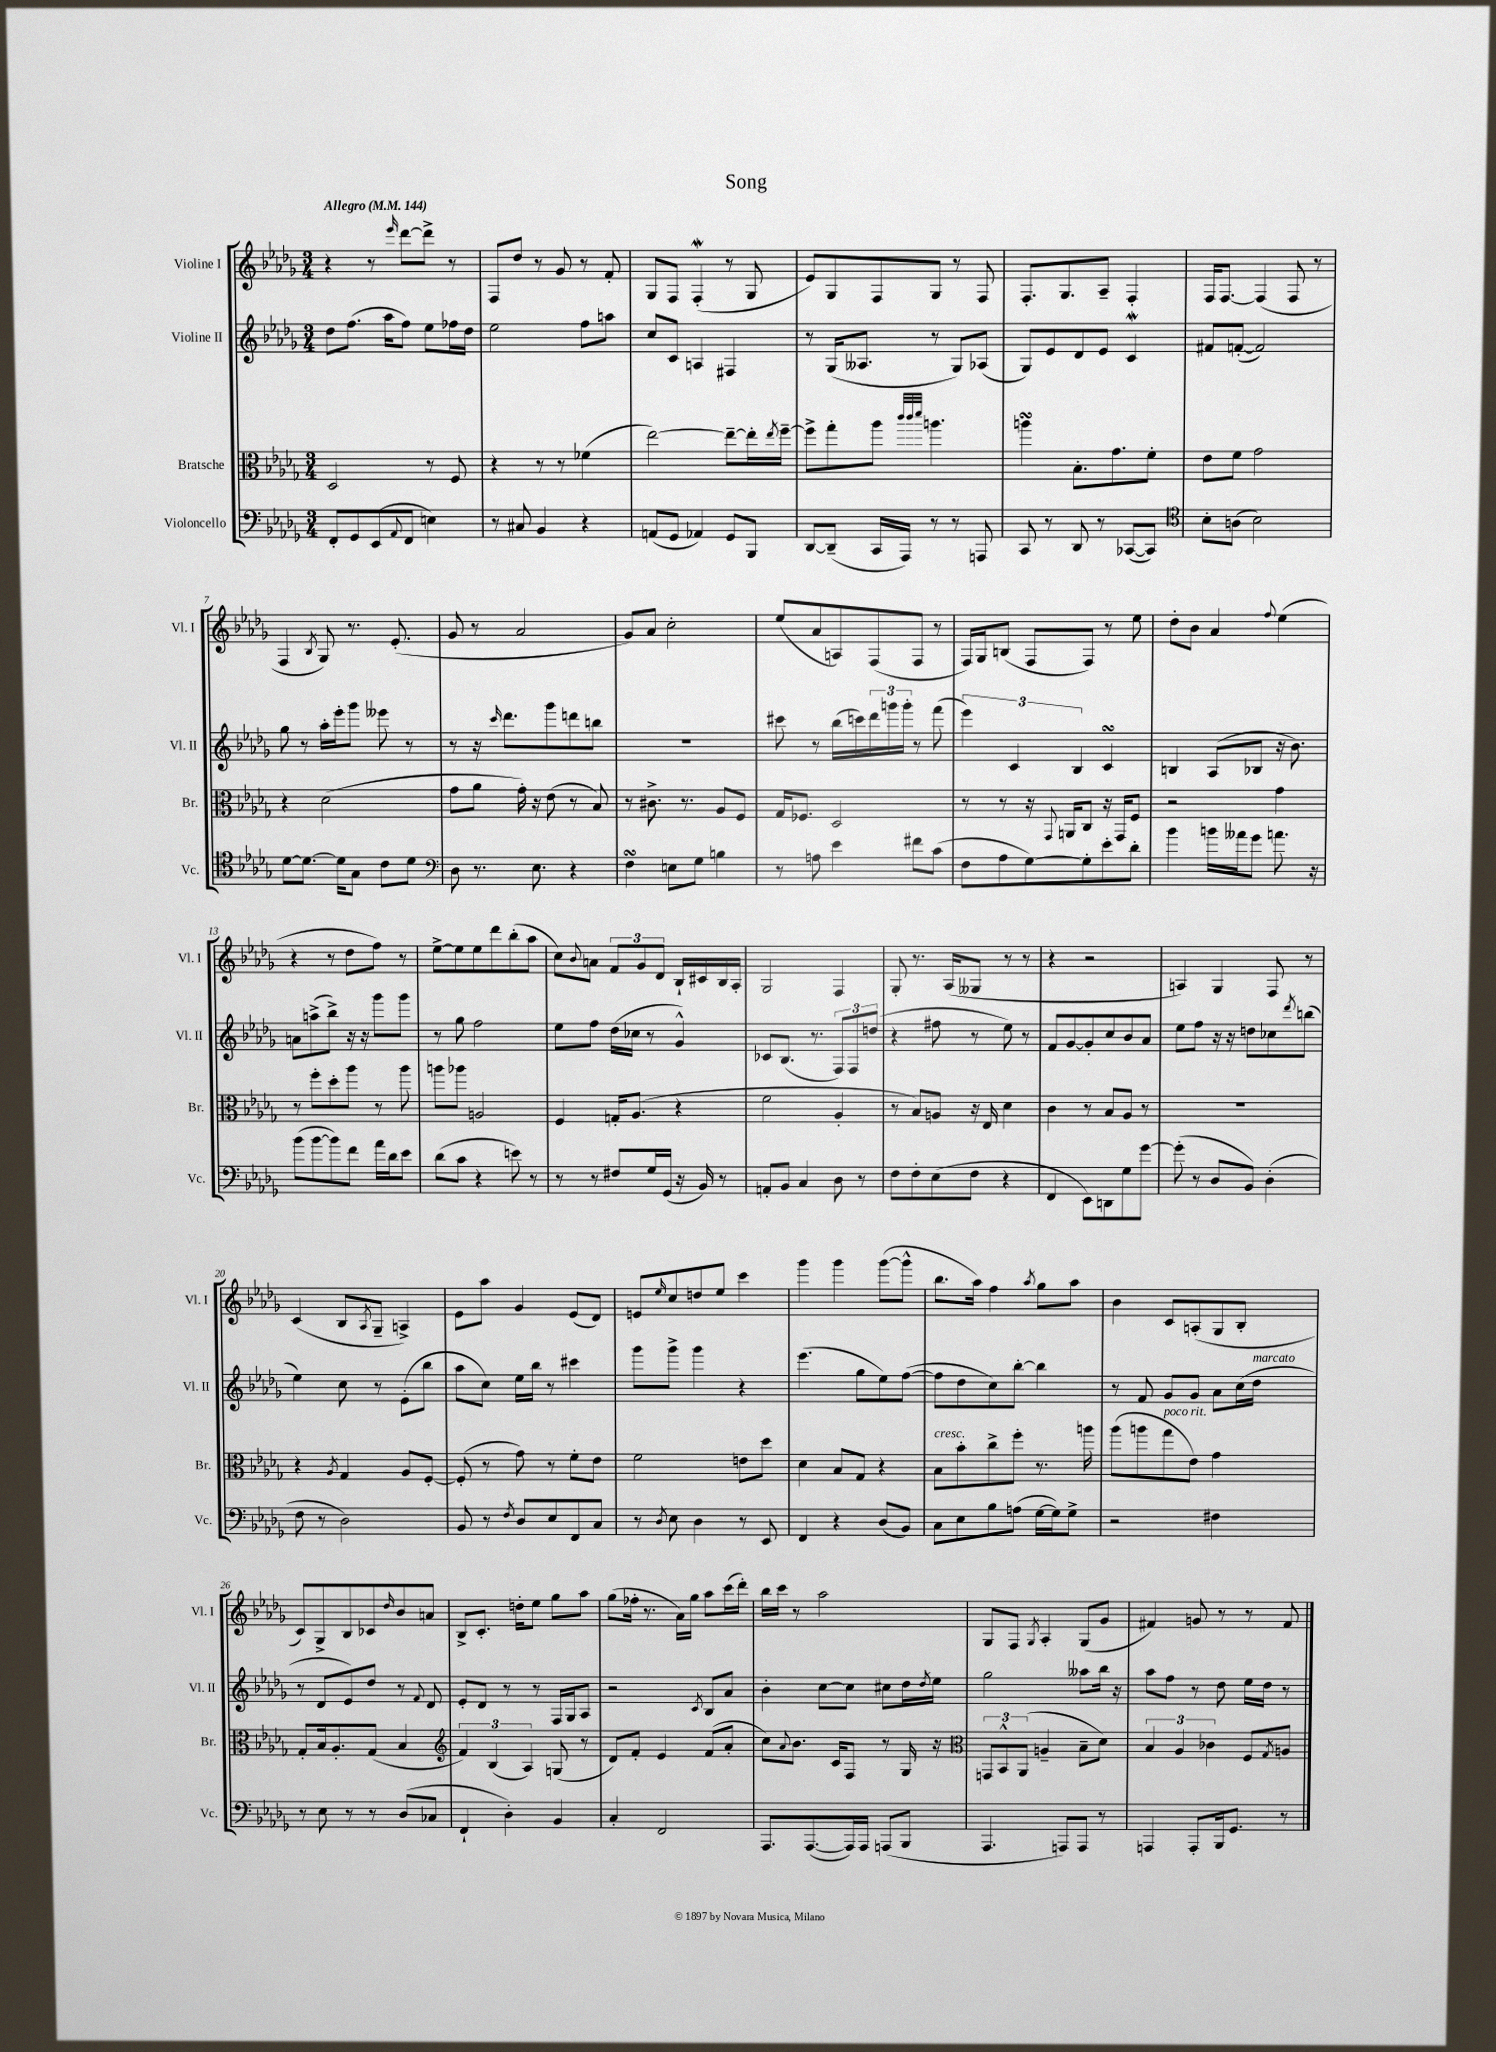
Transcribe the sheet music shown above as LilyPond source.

\header { title = "Song" }
<<
\new StaffGroup <<
\new Staff = "s0" \with { instrumentName = "Violine I" shortInstrumentName = "Vl. I" } {
    \clef treble \key des \major \numericTimeSignature \time 3/4 \tempo "Allegro" 4 = 144
    r4 r8 \grace { ees'''16 } des'''8~ des'''8-> r8 |
    f8 des''8 r8 ges'8 r8 f'8-. |
    ges8 f8 f4-.\mordent( r8 ges8 |
    ees'8) ges8 f8 ges8 r8 f8 |
    f8.-. ges8. aes8-- f4-. |
    f16 f8.~ f4( f8 r8 |
    f4 \acciaccatura { bes8 } ges8) r8. ees'8.-.( |
    ges'8 r8 aes'2 |
    ges'8) aes'8 c''2-. |
    ees''8( aes'8 a8) f8( f8 r8 |
    f16) ges16 b8( f8 f8) r8 ees''8 |
    des''8-. bes'8 aes'4 \appoggiatura { f''8 } ees''4( |
    r4 r8 des''8 f''8) r8 |
    ees''8~-> ees''8 ees''8 des'''8 bes''8-.( aes''8 |
    c''8) \appoggiatura { bes'8 } a'8 \tuplet 3/2 { f'8 ges'8 des'8 } bes16-! cis'16 bes16 aes16-. |
    ges2 f4 |
    ges8-. r8. aes16( geses8 r8 r8 |
    r4 r2 |
    a4) ges4 f8 r8 |
    c'4( bes8 \acciaccatura { aes8 } ges8-- a4->) |
    ees'8 aes''8 ges'4 ees'8( des'8) |
    e'8 \grace { ees''16 } c''8 d''8 ees''8 c'''4 |
    ges'''4 ges'''4 ges'''8~( ges'''8-^ |
    bes''8. aes''16) f''4 \acciaccatura { aes''8 } ges''8 aes''8 |
    bes'4 c'8 a8-.( ges8 bes8-. |
    c'8) ges8-> bes8 ces'8 \grace { des''16 } bes'8 a'8 |
    bes8-> c'8.-. d''16-. ees''8 ges''8 aes''8 |
    ges''8( fes''16-. r8. aes'16) ges''16 aes''8 c'''16( des'''16-.) |
    bes''16 c'''16 r8 aes''2 |
    ges8 f8 \acciaccatura { ges8 } aes4-. ges8( ges'8 |
    fis'4) g'8 r8 r8 fis'8 \bar "|." |
}
\new Staff = "s1" \with { instrumentName = "Violine II" shortInstrumentName = "Vl. II" } {
    \clef treble \key des \major \numericTimeSignature \time 3/4
    des''8 f''8.( aes''16 f''8) ees''8 fes''16 des''16 |
    ees''2 f''8 a''8 |
    c''8 c'8 a4 fis4 |
    r8 ges16( aeses8. r8 ges8) aes8( |
    ges8) ees'8 des'8 ees'8 c'4\mordent |
    fis'8 f'8~-.( f'2) |
    ges''8 r8 aes''16-. ees'''16-. ges'''8 eeses'''8 r8 |
    r8 r16 \grace { c'''16 } des'''8. ges'''8 d'''8 b''8 |
    R2. |
    cis'''8 r8 bes''16( c'''16) \tuplet 3/2 { des'''16 g'''16 g'''16-. } r8 f'''8( |
    \tuplet 3/2 { ees'''4) c'4 bes4 } c'4\turn |
    b4 aes8( bes8 r16 bes'8.) |
    a'8 a''8->( bes''8->) r16 r16 ges'''8 ges'''8 |
    r8 ges''8 f''2 |
    ees''8 f''8 des''16( ces''16 r8 ges'4-^) |
    ces'8 bes8.( r8. \tuplet 3/2 { f8) f8 d''8( } |
    r4 fis''8 r8 ees''8) r8 |
    f'8 ges'8~ ges'8-. c''8 bes'8 aes'8 |
    ees''8 f''8 r16 r16 d''8 ces''8 \acciaccatura { des'''8 } b''8( |
    ees''4) c''8 r8 ees'8-.( bes''8 |
    aes''8 c''8) ees''16 bes''16 r8 cis'''4 |
    ges'''8 ges'''8-> ges'''4 r4 |
    ees'''4.( ges''8 ees''8) f''8~( |
    f''8 des''8 c''8) bes''8~-. bes''4 |
    r8 f'8 ges'8 ges'8 aes'8 c''16( des''16^\markup { \italic "marcato" } |
    r8 des'8 ees'8) des''8 r8 \appoggiatura { f'8 } des'8 |
    ees'8-. des'8 r8 r8 f16 ges16 aes8 |
    r2 \acciaccatura { c'8 } bes8 aes'8 |
    bes'4-. c''8~ c''8 cis''8 des''16 \acciaccatura { des''8 } ees''16 |
    ges''2 aeses''8 bes''16 r16 |
    aes''8 f''8 r8 des''8 ees''16 des''16 r8 \bar "|." |
}
\new Staff = "s2" \with { instrumentName = "Bratsche" shortInstrumentName = "Br." } {
    \clef alto \key des \major \numericTimeSignature \time 3/4
    des2 r8 f8 |
    r4 r8 r8 fes'4( |
    ees''2~) ees''8~-- ees''16-. \acciaccatura { ees''8 } f''16~-- |
    f''8-> ges''8-. aes''8 \grace { c'''32 c'''32 des'''32 } a''4. |
    a''4\turn bes8.-. ges'8. f'8-. |
    ees'8 f'8 ges'2 |
    r4 des'2( |
    ges'8 aes'8 ges'16-.) r16 ees'8( r8 bes8) |
    r8 cis'8.-> r8. aes8 f8 |
    ges16 fes8. des2 |
    r8 r8 r16 \appoggiatura { ges,8 } a,16 c8 r16 ges,16 f8 |
    r2 ges'4 |
    r8 f''8-. des''8-. aes''8 r8 aes''8 |
    a''8 aes''8 a2 |
    f4 g16-. aes8.( r4 |
    f'2 aes4-. |
    r8 bes8) a8 r16 ees16 des'4 |
    c'4 r8 bes8 aes8 r8 |
    R2. |
    r4 \acciaccatura { aes8 } ges4 aes8 f8~-. |
    f8-.( r8 ges'8) r8 f'8-. ees'8 |
    f'2 e'8 des''8 |
    des'4 bes8 ges8 r4 |
    bes8^\markup { \italic "cresc." } bes'8-. c''8-> f''8-. r8. a''16 |
    aes''8( a''8 ges''8^\markup { \italic "poco rit." } ees'8) ges'4 |
    ges8-. bes16 aes8.-. ges8( bes4 |
    \clef treble \tuplet 3/2 { f'4) bes4( aes4) } g8( r8 |
    des'8) f'8-. ees'4 f'8( aes'8-. |
    c''8) \appoggiatura { aes'8 } bes'8. c'16 f8 r8 ges16 r16 |
    \clef alto \tuplet 3/2 { g,8 bes,8-^ aes,8( } a4-- bes8-- des'8) |
    \tuplet 3/2 { bes4 aes4 ces'4 } f8 \acciaccatura { ges8 } a8 \bar "|." |
}
\new Staff = "s3" \with { instrumentName = "Violoncello" shortInstrumentName = "Vc." } {
    \clef bass \key des \major \numericTimeSignature \time 3/4
    f,8-. ges,8 ees,8( \appoggiatura { aes,8 } f,8 e4) |
    r8 cis8 bes,4 r4 |
    a,8( ges,8 aes,4) ges,8 bes,,8 |
    des,8~ des,8--( c,16 aes,,16) r8 r8 a,,8 |
    c,8 r8 des,8 r8 ces,8~( ces,8) |
    \clef tenor bes8-. a8( bes2) |
    des'8~ des'8.~ des'16 ges8 c'8 des'8 |
    \clef bass des8 r8. ees8. r4 |
    f4\turn e8 ges8 b4 |
    r8 a8 ees'4 fis'8 c'8( |
    f8 aes8 ges8~) ges8-. ees'8-. des'8-. |
    bes'4 b'16 aeses'16 ges'8 a'8. r16 |
    bes'8( bes'8~ bes'8) f'8 aes'16 des'16 ees'8 |
    des'8( c'8 r4 e'8) r8 |
    r8 r8 fis8 ges16 ges,16( r16 bes,16) r8 |
    a,8-. bes,8 c4 des8 r8 |
    f8 f8-. ees8( f8 r4 |
    f,4 ees,8) d,8 ges8 ges'8~ |
    ges'8-.( r8 des8 bes,8) des4-.( |
    f8 r8 des2) |
    bes,8 r8 \acciaccatura { f8 } des8 ees8 f,8 c8 |
    r8 \acciaccatura { des8 } ees8 des4 r8 ees,8 |
    f,4 r4 des8( bes,8) |
    c8 ees8 bes8 a8( ges16~ ges16) ges8-> |
    r2 fis4 |
    r8 ees8 r8 r8 des8( ces8 |
    f,4-! des4-.) bes,4 |
    c4-. f,2 |
    aes,,8. aes,,8.~( aes,,16) aes,,16 a,,8( bes,,8 |
    aes,,4. a,,8) a,,8 r8 |
    a,,4 a,,8-. bes,,16 ges,8. r8 \bar "|." |
}
>>
>>
